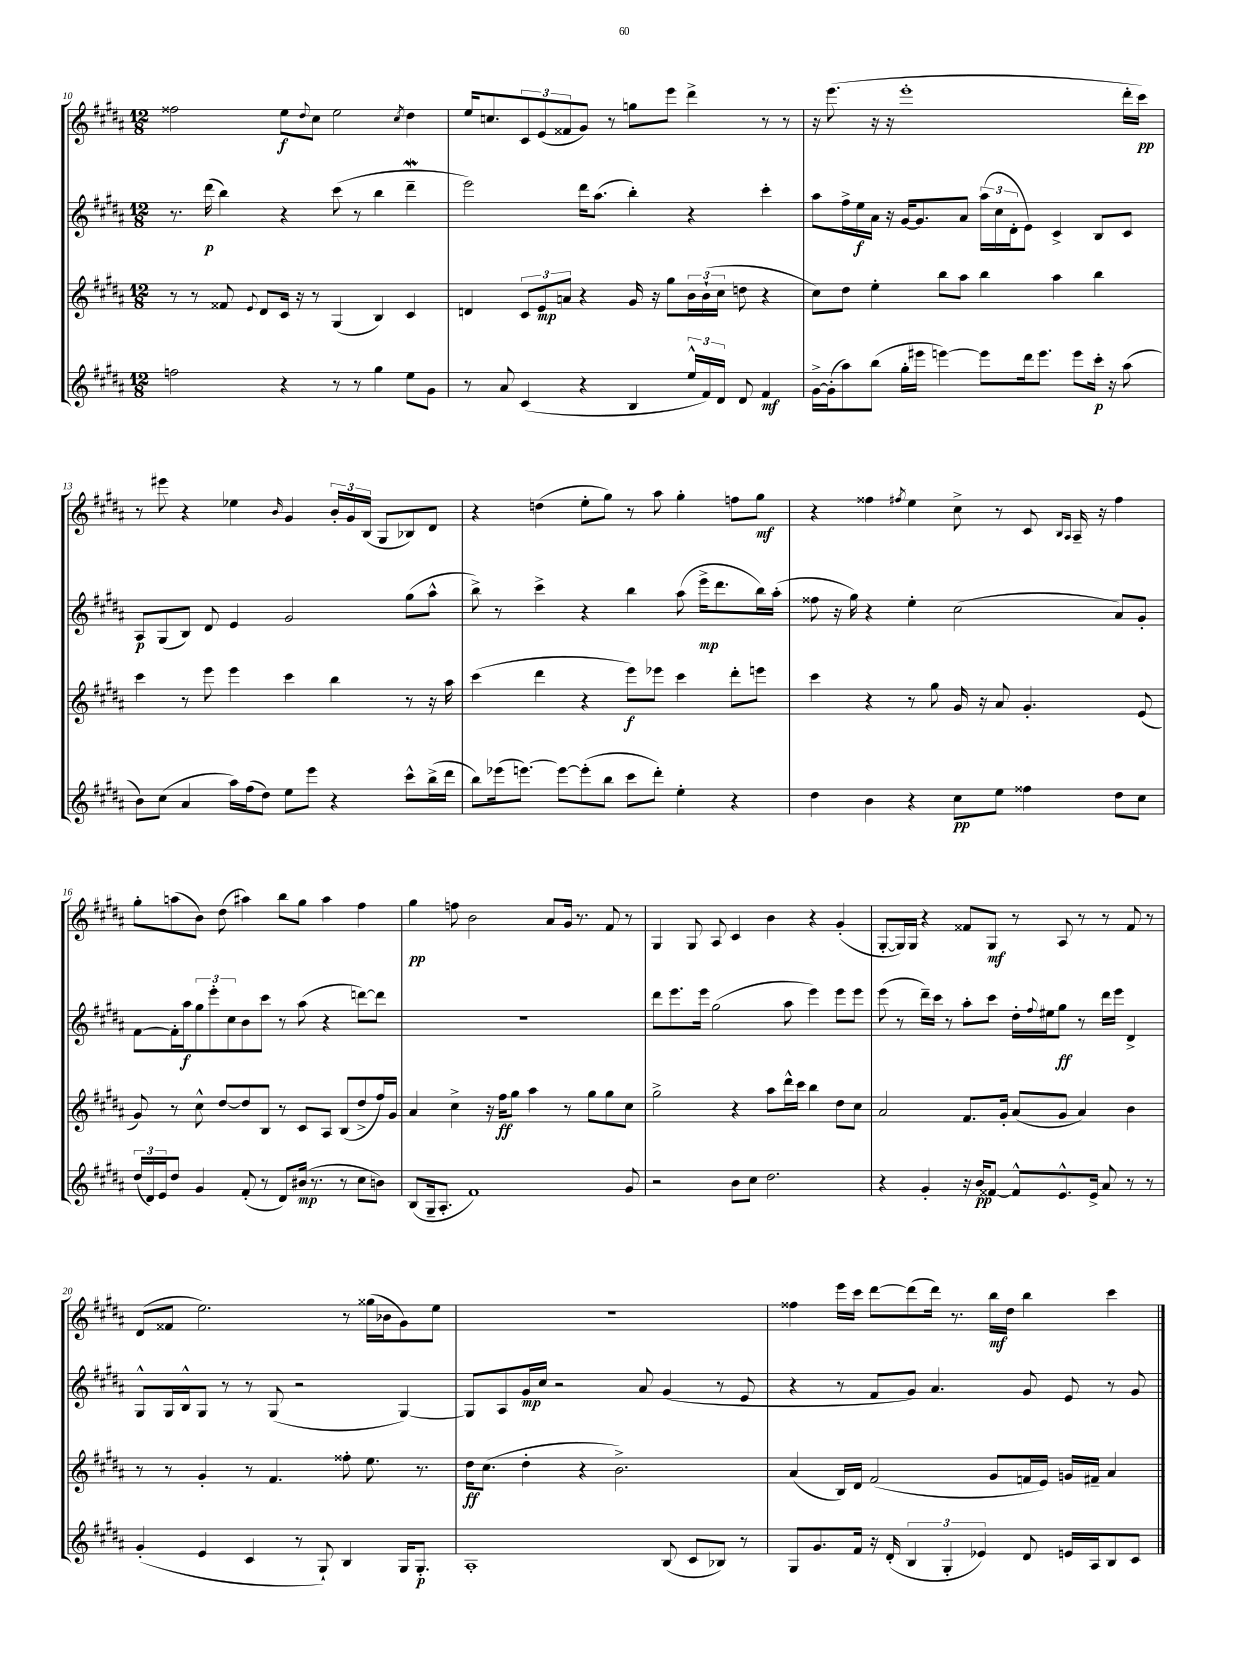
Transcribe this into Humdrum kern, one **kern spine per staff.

**kern	**kern	**kern	**kern
*staff4	*staff3	*staff2	*staff1
*clefG2	*clefG2	*clefG2	*clefG2
*k[f#c#g#d#a#]	*k[f#c#g#d#a#]	*k[f#c#g#d#a#]	*k[f#c#g#d#a#]
*M12/8	*M12/8	*M12/8	*M12/8
2ff	8r	8.r	2ff##
.	8r	.	.
.	.	(16ddd#	.
.	8f##	4bb)	.
.	8qqe	.	.
.	8d#	.	.
4r	16c#	4r	8ee
.	16r	.	.
.	.	.	8qqdd#
.	8r	.	8cc#
8r	(4G#	(8ccc#	2ee
8r	.	8r	.
4gg#	4B)	4bb	.
.	.	.	8qcc#
8ee	4c#	4ddd#~	4dd#
8g#	.	.	.
=	=	=	=
8r	4d	2eee)	16ee
.	.	.	8.cc
8a#	.	.	.
(4c#	12c#	.	12c#
.	12e	.	(12e
.	12a	.	12f##
4r	4r	16ddd#	8g#)
.	.	(8.aa#	.
.	.	.	8r
4B	16g#	4bb')	8gg
.	16r	.	.
.	8gg#	.	8eee
24ee^^	24b	4r	4ddd#^
24f#)	(24b`	.	.
24d#	24cc#	.	.
8d#	8dd	.	.
4f#	4r	4ccc#'	8r
.	.	.	8r
=	=	=	=
[16g#^	8cc#)	8aa#	16r
(16g#']	.	.	(8.eee
8aa#)	8dd#	16ff#^	.
.	.	16ee	.
(8bb	4ee'	16a#	16r
.	.	16r	16r
16gg#'	.	[16g#	1eee'
16eee#	.	8.g#]	.
[4eee)	8bb	.	.
.	8aa#	8a#	.
8eee]	4bb	(24aa#	.
.	.	24cc#	.
.	.	24d#'	.
16ddd#	.	8e)	.
8.eee	.	.	.
.	4aa#	4c#^	.
8eee	.	.	.
16ccc#'	4bb	8B	.
16r	.	.	.
(8aa#	.	8c#	16ddd#'
.	.	.	16ccc#)
=	=	=	=
8b)	4ccc#	8A#	8r
(8cc#	.	(8G#	8eee#
4a#	8r	8B)	4r
.	8eee	8d#	.
16aa#)	4eee	4e	4ee-
(16ff#	.	.	.
8dd#)	.	.	.
.	.	.	16qqb
8ee	4ccc#	2g#	4g#
8eee	.	.	.
4r	4bb	.	24b'
.	.	.	24g#
.	.	.	(24B
.	.	.	8G#
8ccc#^^	8r	(8gg#	8B-)
(16bb^	16r	8aa#^^	8d#
16ddd#	16aa#	.	.
=	=	=	=
8bb)	(4ccc#	8bb^)	4r
(16eee-	.	8r	.
[8.eee)	.	.	.
.	4ddd#	4ccc#^	(4dd
8eee_	.	.	.
(8eee']	4r	4r	8ee'
8bb	.	.	8gg#)
8ccc#	8eee)	4bb	8r
8ddd#')	8eee-	.	8aa#
4ee'	4ccc#	(8aa#	4gg#'
.	.	16eee^	.
.	.	8.ddd#	.
4r	8ddd#'	.	8ff
.	8eee	16bb)	8gg#
.	.	(16aa#'	.
=	=	=	=
4dd#	4ccc#	8ff##	4r
.	.	16r	.
.	.	16gg#)	.
4b	4r	4r	4ff##
.	.	.	8qff#
4r	8r	4ee'	4ee
.	8gg#	.	.
8cc#	16g#	(2cc#	8cc#^
.	16r	.	.
8ee	8a#	.	8r
4ff##	4.g#'	.	8c#
.	.	.	16qqB
.	.	.	16qqA#
.	.	.	16A#~
.	.	.	16r
8dd#	.	8a#)	4ff#
8cc#	(8e	8g#'	.
=	=	=	=
(24dd#	8g#)	[8f#	8gg#'
24d#)	.	.	.
24e	.	.	.
8dd#	8r	16f#']	(8aa
.	.	16aa#	.
4g#	8cc#^^	12gg#	8b)
.	.	12eee'	.
.	[8dd#	.	(8dd#
.	.	12cc#	.
(8f#'	8dd#]	8b	4aa#)
8r	8B	8ccc#	.
8d#)	8r	8r	8bb
(16b#	8c#	(8aa#	8gg#
8.r	.	.	.
.	8A#	4r	4aa#
8r	(8B	.	.
8cc#	8dd#^	[8ddd)	4ff#
8b)	16ff#)	8ddd]	.
.	16g#	.	.
=	=	=	=
(8B	4a#	1.r	4gg#
16G#~	.	.	.
8.A#'	.	.	.
.	4cc#^	.	8ff
1f#)	.	.	2b
.	16r	.	.
.	16ff#	.	.
.	8gg#	.	.
.	4aa#	.	.
.	.	.	8a#
.	8r	.	16g#
.	.	.	8.r
.	8gg#	.	.
.	8gg#	.	8f#
8g#	8cc#	.	8r
=	=	=	=
2r	2gg#^	8ddd#	4G#
.	.	8.eee	.
.	.	.	8G#
.	.	16eee	.
.	.	(2gg#	8A#
8b	4r	.	4c#
8cc#	.	.	.
2.dd#	8aa#	.	4b
.	16ddd#^^	8aa#	.
.	16ccc#	.	.
.	4bb	4eee)	4r
.	8dd#	8eee	(4g#'
.	8cc#	8eee	.
=	=	=	=
4r	2a#	(8eee	[8G#'
.	.	8r	16G#])
.	.	.	16G#
4g#'	.	16ddd#~)	4r
.	.	16ccc#	.
.	.	8r	.
16r	8.f#	8aa#'	8f##
16b	.	.	.
[8f##	.	8ccc#	8G#
.	16g#'	.	.
8f##^^]	(8a#	16dd#'	8r
.	.	8qqff#	.
.	.	16ee#	.
8.e^^	8g#	8gg#	8A#
.	4a#)	8r	8r
16e^	.	.	.
8a#	.	16ddd#	8r
.	.	16eee	.
8r	4b	4d#^	8f##
8r	.	.	8r
=	=	=	=
(4g#'	8r	8G#^^	(8d#
.	8r	16G#	8f##
.	.	16B^^	.
4e	4g#'	8G#	2.ee)
.	.	8r	.
4c#	8r	8r	.
.	4.f#	(8G#	.
8r	.	2r	.
8G#`)	.	.	.
4B	8ff##'	.	8r
.	8.ee	.	(16gg##
.	.	.	16b-
16G#	.	[4G#)	8g#)
8.G#'	8.r	.	.
.	.	.	8ee
=	=	=	=
1A#'	16dd#	8G#]	1.r
.	(8.cc#	.	.
.	.	8A#	.
.	4dd#'	16g#	.
.	.	16cc#	.
.	.	2r	.
.	4r	.	.
.	2.b^)	.	.
.	.	8a#	.
(8B	.	(4g#	.
8c#	.	.	.
8B-)	.	8r	.
8r	.	8e	.
=	=	=	=
8G#	(4a#	4r	4ff##
8.g#	.	.	.
.	16B)	8r	16eee
16f#	16d#	.	16ccc#
16r	(2f#	8f#	[8ddd#
(16d#'	.	.	.
6B	.	8g#)	(8ddd#]
.	.	4.a#	16ddd#)
6G#'	.	.	.
.	.	.	8.r
6e-)	.	.	.
.	8g#	.	16bb
.	.	.	16dd#
8d#	16f	8g#	4bb
.	16e)	.	.
16e	16g	8e	.
16A#	16f#~	.	.
8B	4a#	8r	4ccc#
8c#	.	8g#	.
==	==	==	==
*-	*-	*-	*-
